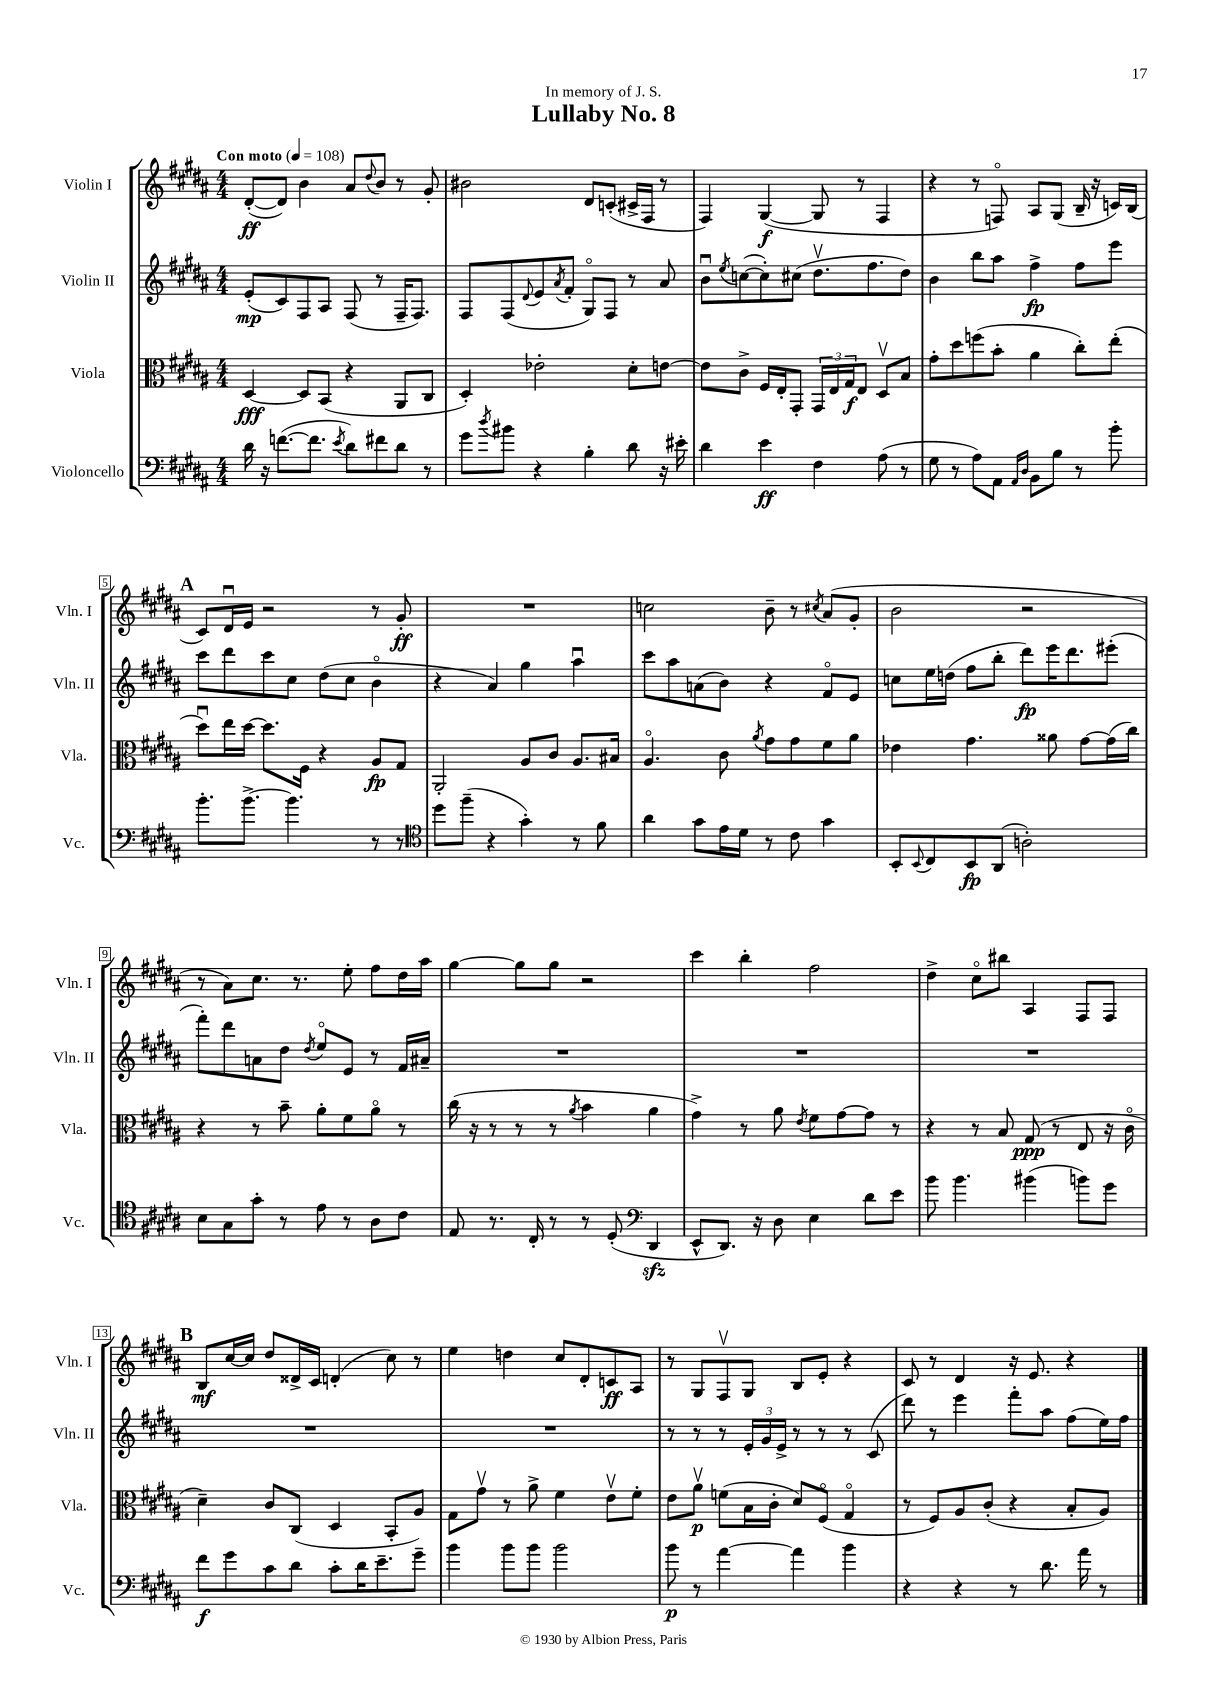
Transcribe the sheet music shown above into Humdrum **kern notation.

**kern	**dynam	**kern	**dynam	**kern	**dynam	**kern	**dynam
*part4	*part4	*part3	*part3	*part2	*part2	*part1	*part1
*staff4	*staff4	*staff3	*staff3	*staff2	*staff2	*staff1	*staff1
*I"Violoncello	*	*I"Viola	*	*I"Violin II	*	*I"Violin I	*
*I'Vc.	*	*I'Vla.	*	*I'Vln. II	*	*I'Vln. I	*
*clefF4	*	*clefC3	*	*clefG2	*	*clefG2	*
*k[f#c#g#d#a#]	*	*k[f#c#g#d#a#]	*	*k[f#c#g#d#a#]	*	*k[f#c#g#d#a#]	*
*M4/4	*	*M4/4	*	*M4/4	*	*M4/4	*
*MM108	*	*MM108	*	*MM108	*	*MM108	*
=1	=1	=1	=1	=1	=1	=1	=1
!	!	!	!	!	!	!LO:TX:a:B:t=Con moto	!
16d#\	.	[4D#/	fff	(8e'/L	mp	([8d#'/L	ff
16r	.	.	.	.	.	.	.
([8.fn\L	.	.	.	8c#/)	.	8d#/J])	.
.	.	8D#/L]	.	8F#/	.	4b\	.
8.f\J]	.	.	.	.	.	.	.
.	.	(8BB/J	.	8A#/J	.	.	.
8qe/	.	.	.	.	.	.	.
8d#\L)	.	4r	.	(8F#/	.	8a#/L	.
.	.	.	.	.	.	8qqdd#/	.
8f#X\	.	.	.	8r	.	8b/J	.
8d#\J	.	8AA#/L	.	16F#~/KL	.	8r	.
.	.	.	.	8.F#/J)	.	.	.
8r	.	8C#/J	.	.	.	8g#'/	.
=2	=2	=2	=2	=2	=2	=2	=2
8g#\L	.	4D#'/)	.	8F#/L	.	2b#X\	.
8qdd#/	.	.	.	.	.	.	.
8b#X\J	.	.	.	(8F#/	.	.	.
.	.	.	.	8qqd#/	.	.	.
4r	.	2e-X'\	.	8e/	.	.	.
.	.	.	.	8qa#/	.	.	.
.	.	.	.	8f#'/J	.	.	.
4B'\	.	.	.	8G#/L)	.	8d#/L	.
.	.	.	.	8F#/J	.	(8cn'/J	.
8d#\	.	8d#'\L	.	8r	.	16c#X^/LL	.
.	.	.	.	.	.	16F#/JJ	.
16r	.	[8en\J	.	8a#/	.	8r	.
16e#X'\	.	.	.	.	.	.	.
=3	=3	=3	=3	=3	=3	=3	=3
4d#\	.	8e\L]	.	8bu\L	.	4F#/)	.
.	.	.	.	8qee/	.	.	.
.	.	8c#^\J	.	([8ccn\	.	.	.
4e\	ff	16F#/LL	.	8cc'\])	.	([4G#/	f
.	.	16E'/J	.	.	.	.	.
.	.	8GG#'/J	.	(8cc#X\J	.	.	.
4F#\	.	24GG#/LL	.	8.dd#v\L	.	8G#/]	.
.	.	24E/	.	.	.	.	.
.	.	24G#/J	f	.	.	.	.
.	.	8E/J	.	.	.	8r	.
.	.	.	.	8.ff#\	.	.	.
(8A#\	.	8D#v/L	.	.	.	4F#/	.
8r	.	8B/J	.	8dd#\J)	.	.	.
=4	=4	=4	=4	=4	=4	=4	=4
8G#\	.	8g#'\L	.	4b\	.	4r	.
8r	.	8dd#\	.	.	.	.	.
8A#\L)	.	(8ffn\	.	8bb\L	.	8r	.
8AA#\J	.	8b'\J	.	8aa#\J	.	8Fn/)	.
16qqAA#/LL	.	.	.	.	.	.	.
16qqD#/JJ	.	.	.	.	.	.	.
8BB\L	.	4a#\	.	4ff#^\	fp	8A#/L	.
8B\J	.	.	.	.	.	(8G#/J	.
8r	.	8cc#'\L)	.	8ff#\L	.	16B~/	.
.	.	.	.	.	.	16r	.
8b'\	.	(8ee'\J	.	8eee\J	.	16cn/LL)	.
.	.	.	.	.	.	(16B/JJ	.
!!LO:LB:g=z
!!LO:REH:place=s1:t=A
=5	=5	=5	=5	=5	=5	=5	=5
8.b'\L	.	8dd#u\L)	.	8ccc#\L	.	8c#/L)	.
.	.	16ee\L	.	8ddd#\	.	16d#u/L	.
[8.b^\J	.	[16dd#\JJ	.	.	.	16e/JJ	.
.	.	8.dd#\L]	.	8ccc#\	.	2r	.
4.b\]	.	.	.	8cc#\J	.	.	.
.	.	16F#\Jk	.	.	.	.	.
.	.	4r	.	(8dd#\L	.	.	.
.	.	.	.	8cc#\J	.	.	.
8r	.	8A#/L	fp	4b\	.	8r	.
8r	.	8G#/J	.	.	.	8g#'/	ff
=6	=6	=6	=6	=6	=6	=6	=6
*clefC4	*	*	*	*	*	*	*
8dd#\L	.	2AA#'/	.	4r	.	1r	.
(8ff#~\J	.	.	.	.	.	.	.
4r	.	.	.	4a#/)	.	.	.
4g#'\)	.	8A#/L	.	4gg#\	.	.	.
.	.	8c#/J	.	.	.	.	.
8r	.	8.A#/L	.	4aa#u\	.	.	.
8f#\	.	.	.	.	.	.	.
.	.	16B#X/Jk	.	.	.	.	.
=7	=7	=7	=7	=7	=7	=7	=7
4a#\	.	4.A#/	.	8ccc#\L	.	2ccn\	.
.	.	.	.	8aa#\	.	.	.
8g#\L	.	.	.	(8an\	.	.	.
16e\L	.	8c#\	.	8b\J)	.	.	.
16d#\JJ	.	.	.	.	.	.	.
.	.	8qa#/	.	.	.	.	.
8r	.	8g#\L	.	4r	.	8b~\	.
8c#\	.	8g#\	.	.	.	8r	.
.	.	.	.	.	.	8qcc#X/	.
4g#\	.	8f#\	.	8f#/L	.	(8a#/L	.
.	.	8a#\J	.	8e/J	.	8g#'/J	.
=8	=8	=8	=8	=8	=8	=8	=8
8BB'/L	.	4e-X\	.	8ccn\L	.	2b\	.
8qqBB/	.	.	.	.	.	.	.
8C#/	.	.	.	16ee\L	.	.	.
.	.	.	.	(16ddn\JJ	.	.	.
8BB/	fp	4.g#\	.	8ff#\L	.	.	.
(8AA#/J	.	.	.	8bb'\J	.	.	.
2An'\)	.	.	.	8ddd#\L)	fp	2r	.
.	.	8a##X\	.	16eee\K	.	.	.
.	.	.	.	8.ddd#\	.	.	.
.	.	[8g#\L	.	.	.	.	.
.	.	(16g#\L]	.	(8eee#X'\J	.	.	.
.	.	16cc#\JJ)	.	.	.	.	.
!!LO:LB:g=z
=9	=9	=9	=9	=9	=9	=9	=9
8B\L	.	4r	.	8fff#'\L)	.	8r	.
8G#\	.	.	.	8ddd#\	.	8a#\L)	.
8g#'\J	.	8r	.	8an\	.	8.cc#\J	.
8r	.	8b~\	.	8dd#\J	.	.	.
.	.	.	.	.	.	8.r	.
.	.	.	.	8qdd#/	.	.	.
8e\	.	8a#'\L	.	8ee/L	.	.	.
8r	.	8f#\	.	8e/J	.	8ee'\	.
8A#\L	.	8a#\J	.	8r	.	8ff#\L	.
8c#\J	.	8r	.	16f#/LL	.	16dd#\L	.
.	.	.	.	16a#X~/JJ	.	16aa#\JJ	.
=10	=10	=10	=10	=10	=10	=10	=10
8E/	.	(16cc#\	.	1r	.	[4gg#\	.
.	.	16r	.	.	.	.	.
8.r	.	8r	.	.	.	.	.
.	.	8r	.	.	.	8gg#\L]	.
16C#'/	.	.	.	.	.	.	.
8r	.	8r	.	.	.	8gg#\J	.
.	.	8qa#/	.	.	.	.	.
8r	.	4b\	.	.	.	2r	.
(8D#'/	.	.	.	.	.	.	.
*clefF4	*	*	*	*	*	*	*
4DD#zz/	.	4a#\	.	.	.	.	.
=11	=11	=11	=11	=11	=11	=11	=11
8EE^^/L	.	4g#^\)	.	1r	.	4ccc#\	.
8.DD#/J)	.	.	.	.	.	.	.
.	.	8r	.	.	.	4bb'\	.
16r	.	.	.	.	.	.	.
8D#\	.	8a#\	.	.	.	.	.
.	.	8qe/	.	.	.	.	.
4E\	.	8f#\L	.	.	.	2ff#\	.
.	.	[8g#\	.	.	.	.	.
8d#\L	.	8g#\J]	.	.	.	.	.
8e\J	.	8r	.	.	.	.	.
=12	=12	=12	=12	=12	=12	=12	=12
8b\	.	4r	.	1r	.	4dd#^\	.
4.b\	.	.	.	.	.	.	.
.	.	8r	.	.	.	8cc#\L	.
.	.	8B/	.	.	.	8bb#X\J	.
(4b#X\	.	(8G#/	ppp	.	.	4A#/	.
.	.	8r	.	.	.	.	.
8bn\L)	.	8E/	.	.	.	8F#/L	.
8g#\J	.	16r	.	.	.	8F#/J	.
.	.	16c#\	.	.	.	.	.
!!LO:LB:g=z
!!LO:REH:place=s1:t=B
=13	=13	=13	=13	=13	=13	=13	=13
8f#\L	f	4d#~\)	.	1r	.	8B/L	mf
8g#\	.	.	.	.	.	[16cc#/L	.
.	.	.	.	.	.	16cc#/JJ]	.
8c#\	.	8c#/L	.	.	.	8dd#/L	.
8d#\J	.	(8C#/J	.	.	.	16d##X^/L	.
.	.	.	.	.	.	16c#/JJ	.
8c#'\L	.	4D#/	.	.	.	(4dn'/	.
16d#\K	.	.	.	.	.	.	.
8.e~\	.	.	.	.	.	.	.
.	.	8BB'/L	.	.	.	8cc#\)	.
8g#~\J	.	8A#/J)	.	.	.	8r	.
=14	=14	=14	=14	=14	=14	=14	=14
4b\	.	8G#\L	.	1r	.	4ee\	.
.	.	8g#v\J	.	.	.	.	.
8b\L	.	8r	.	.	.	4ddn\	.
8b\J	.	8a#^\	.	.	.	.	.
2b\	.	4f#\	.	.	.	8cc#/L	.
.	.	.	.	.	.	8d#'/	.
.	.	8ev\L	.	.	.	8cn/	ff
.	.	8f#'\J	.	.	.	8A#/J	.
=15	=15	=15	=15	=15	=15	=15	=15
8b\	p	8e\L	.	8r	.	8r	.
8r	.	8a#v\J	p	8r	.	8G#/L	.
[4a#\	.	(8fn\L	.	8r	.	8F#v/	.
.	.	16B\L	.	24e'/LL	.	8G#/J	.
.	.	.	.	24g#/	.	.	.
.	.	16c#'\JJ	.	.	.	.	.
.	.	.	.	24e^/JJ	.	.	.
4a#\]	.	8d#/L)	.	8r	.	8B/L	.
.	.	(8F#/J	.	8r	.	8e'/J	.
4b\	.	4G#/	.	8r	.	4r	.
.	.	.	.	(8c#/	.	.	.
=16	=16	=16	=16	=16	=16	=16	=16
4r	.	8r	.	8ddd#\)	.	8c#/	.
.	.	8F#/L)	.	8r	.	8r	.
4r	.	8A#/	.	4eee\	.	4d#/	.
.	.	(8c#'/J	.	.	.	.	.
8r	.	4r	.	8fff#'\L	.	16r	.
.	.	.	.	.	.	8.e/	.
8.d#\	.	.	.	8aa#\J	.	.	.
.	.	8B'/L	.	(8ff#\L	.	4r	.
16a#\	.	.	.	.	.	.	.
8r	.	8A#/J)	.	16ee\L)	.	.	.
.	.	.	.	16ff#\JJ	.	.	.
==	==	==	==	==	==	==	==
*-	*-	*-	*-	*-	*-	*-	*-
